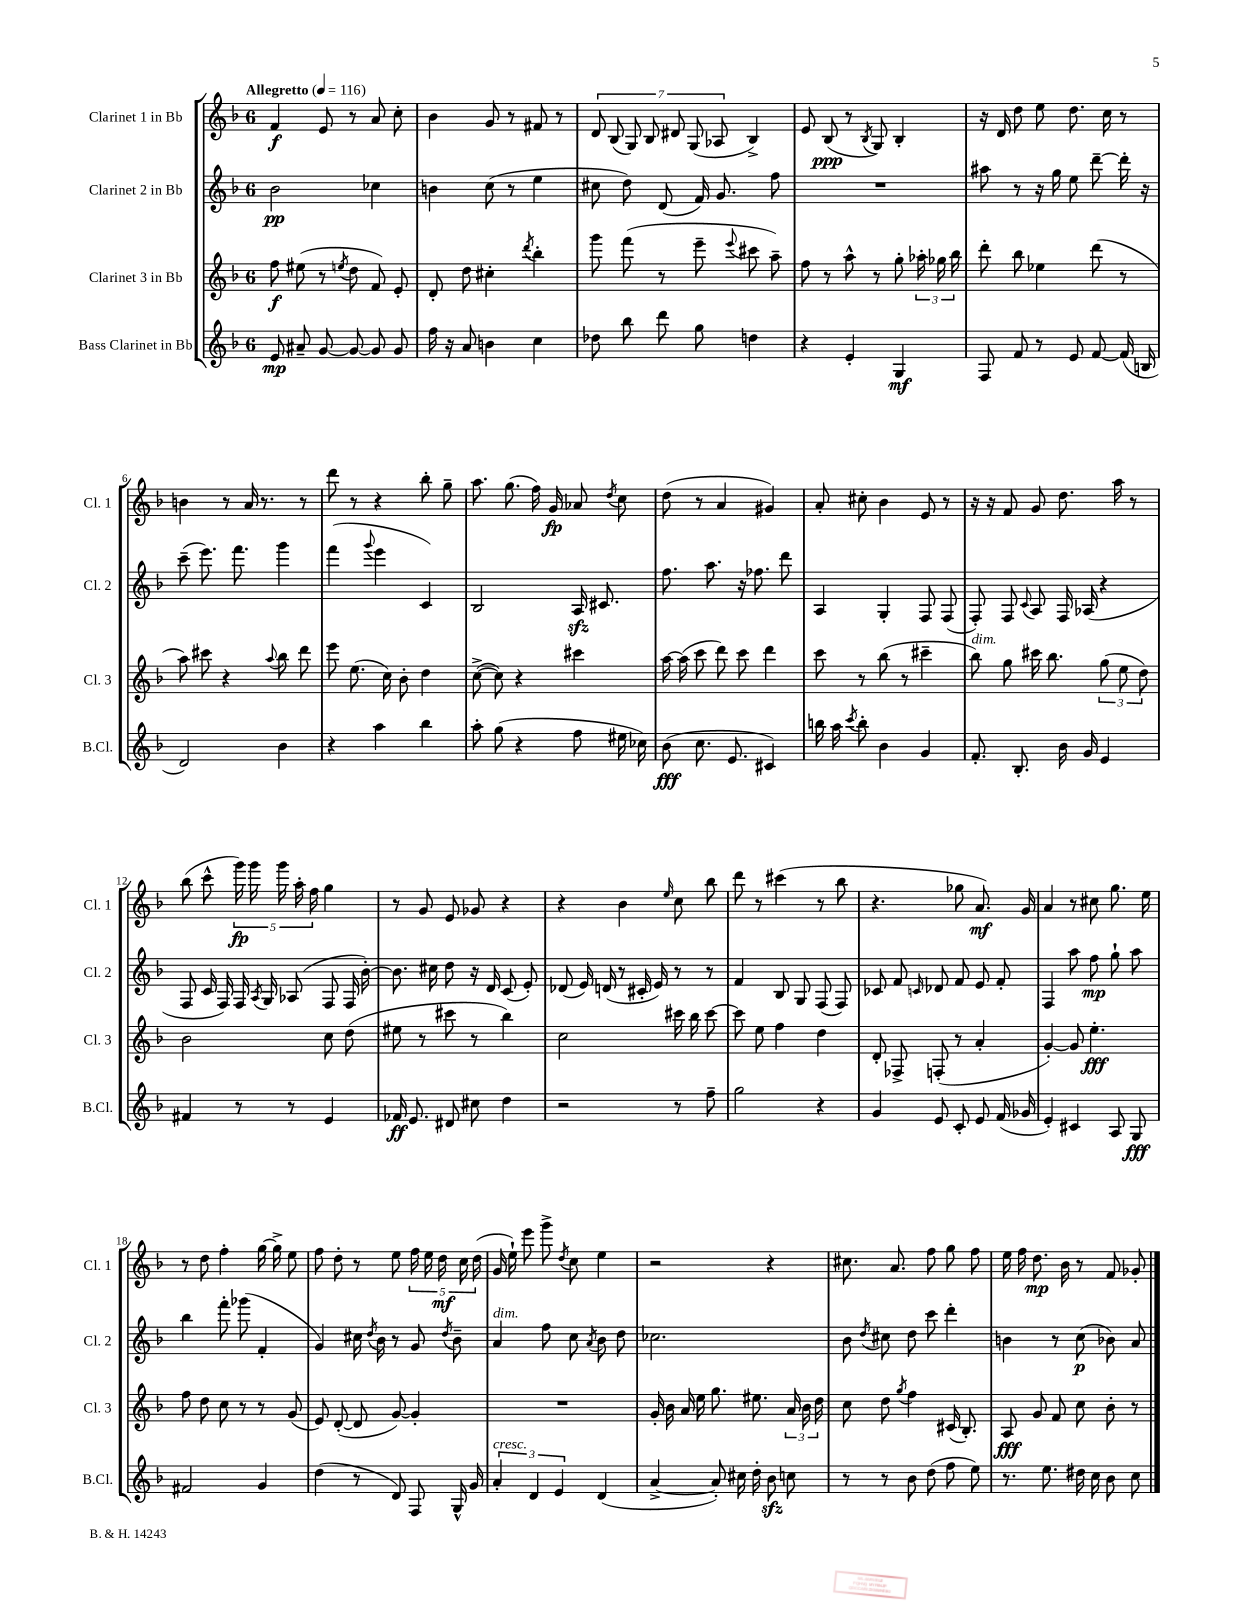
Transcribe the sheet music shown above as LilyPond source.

<<
\new StaffGroup <<
\new Staff = "s0" \with { instrumentName = "Clarinet 1 in Bb" shortInstrumentName = "Cl. 1" } {
    \clef treble \key f \major \once \override Staff.TimeSignature.style = #'single-digit \time 6/8 \tempo "Allegretto" 4 = 116
    \autoBeamOff f'4\f e'8 r8 a'8 c''8-. |
    bes'4 g'8 r8 fis'8 r8 |
    \tuplet 7/4 { d'8 bes8( g8) bes8 dis'8 g8( aes8 } bes4->) |
    e'8 bes8\ppp( r8 \acciaccatura { bes8 } g8) bes4-. |
    r16 d'16 d''8 e''8 d''8. c''16 r8 |
    b'4 r8 a'16 r8. r8 |
    d'''8 r8 r4 bes''8-. g''8-- |
    a''8. g''8.( f''16) g'16\fp aes'8 \acciaccatura { d''8 } c''8 |
    d''8( r8 a'4 gis'4) |
    a'8-. cis''8-. bes'4 e'8 r8 |
    r16 r16 f'8 g'8 d''8. a''16 r8 |
    bes''8( c'''8-^ \tuplet 5/4 { g'''16\fp) g'''16 g'''16 a''16-. f''16 } g''4 |
    r8 g'8 e'8 ges'8 r4 |
    r4 bes'4 \grace { e''16 } c''8 bes''8 |
    d'''8 r8 cis'''4( r8 bes''8 |
    r4. ges''8 a'8.\mf) g'16 |
    a'4 r8 cis''8 g''8. e''16 |
    r8 d''8 f''4-. g''16~ g''16-> e''8 |
    f''8 d''8-. r8 e''8 \tuplet 5/4 { f''16 e''16 d''16\mf c''16 d''16( } |
    g'16 e''16-!) e'''8 g'''8-> \acciaccatura { d''8 } c''8 e''4 |
    r2 r4 |
    cis''8. a'8. f''8 g''8 f''8 |
    e''16 f''16 d''8.\mp bes'16 r8 f'8 ges'8-. \bar "|." |
}
\new Staff = "s1" \with { instrumentName = "Clarinet 2 in Bb" shortInstrumentName = "Cl. 2" } {
    \clef treble \key f \major \once \override Staff.TimeSignature.style = #'single-digit \time 6/8
    \autoBeamOff bes'2\pp ces''4 |
    b'4 c''8( r8 e''4 |
    cis''8 d''8) d'8( f'16) g'8. f''8 |
    R2. |
    ais''8 r8 r16 g''16 e''8 d'''8~-- d'''16-. r16 |
    c'''8--( e'''8.) f'''8. g'''4 |
    f'''4( \appoggiatura { g'''8 } e'''4 c'4) |
    bes2 a16\sfz cis'8. |
    f''8. a''8. r16 fes''8. d'''8 |
    a4 g4-. f8 f8( |
    f8-.) f8 \appoggiatura { c'8 } a8 f16 aes16( r4 |
    f8 c'16 f16) f16 \acciaccatura { a8 } g16 aes8( f8 f16 bes'16~-.) |
    bes'8. cis''16 d''8 r16 d'16 c'8( e'8-.) |
    des'8( e'16) d'16( r8 cis'16-. e'16) r8 r8 |
    f'4 bes8 g8 f8( f8) |
    ces'8 f'8 \grace { c'16 } des'8 f'8 e'8 f'8-. |
    f4 a''8 f''8\mp g''8-! a''8 |
    bes''4 f'''8-. ges'''8( f'4-. |
    g'4) cis''16 \acciaccatura { d''8 } bes'16 r8 g'8 \acciaccatura { d''8 } bes'8-- |
    a'4^\markup { \italic "dim." } f''8 c''8 \acciaccatura { a'8 } bes'8 d''8 |
    ces''2. |
    bes'8 \acciaccatura { d''8 } cis''8 d''8 c'''8 d'''4-. |
    b'4 r8 c''8\p( bes'8) a'8 \bar "|." |
}
\new Staff = "s2" \with { instrumentName = "Clarinet 3 in Bb" shortInstrumentName = "Cl. 3" } {
    \clef treble \key f \major \once \override Staff.TimeSignature.style = #'single-digit \time 6/8
    \autoBeamOff f''8\f eis''8( r8 \acciaccatura { e''8 } d''8 f'8) e'8-. |
    d'8-. d''8 cis''4-. \acciaccatura { d'''8 } bes''4-. |
    g'''8 f'''8( r8 e'''8-- \appoggiatura { e'''8 } cis'''8 a''8--) |
    f''8 r8 a''8-^ r8 g''8-. \tuplet 3/2 { aes''16-. ges''16 bes''16 } |
    d'''8-. bes''8 ees''4 d'''8( r8 |
    a''8) cis'''8 r4 \appoggiatura { a''8 } bes''8 d'''8 |
    e'''8 e''8.( c''16) bes'8-. d''4 |
    c''8~->( c''8) r4 cis'''4 |
    a''16~ a''16( c'''8 d'''8) c'''8 d'''4 |
    c'''8 r8 bes''8( r8 cis'''4-- |
    bes''8^\markup { \italic "dim." }) g''8 cis'''16 bes''8. \tuplet 3/2 { g''8( e''8 d''8) } |
    bes'2 c''8 d''8( |
    eis''8 r8 cis'''8 r8 bes''4) |
    c''2 cis'''16 bes''16 cis'''8~ |
    cis'''8 e''8 f''4 d''4 |
    d'8-. fes8-> f8-.( r8 a'4-. |
    g'4~-.) g'8 e''4.-.\fff |
    f''8 d''8 c''8 r8 r8 g'8( |
    e'8) d'8~-.( d'8 g'8~) g'4-. |
    R2. |
    g'16-. bes'16 a'16 e''16 g''8. eis''8. \tuplet 3/2 { a'16 bes'16 d''16 } |
    c''8 d''8 \acciaccatura { g''8 } f''4 cis'16( bes8.-.) |
    a8\fff g'8 f'8 c''8 bes'8-. r8 \bar "|." |
}
\new Staff = "s3" \with { instrumentName = "Bass Clarinet in Bb" shortInstrumentName = "B.Cl." } {
    \clef treble \key f \major \once \override Staff.TimeSignature.style = #'single-digit \time 6/8
    \autoBeamOff e'8\mp ais'8-- g'8~ g'8~ g'8 g'8 |
    f''16 r16 a'8 b'4 c''4 |
    des''8 bes''8 d'''8 g''8 d''4 |
    r4 e'4-. g4\mf |
    f8 f'8 r8 e'8 f'8~ f'16( b16 |
    d'2) bes'4 |
    r4 a''4 bes''4 |
    a''8-. g''8( r4 f''8 eis''16 ces''16) |
    bes'8\fff( c''8. e'8. cis'4) |
    b''16 a''16 \acciaccatura { c'''8 } b''8-. bes'4 g'4 |
    f'8.-. bes8.-. bes'16 g'16 e'4 |
    fis'4 r8 r8 e'4 |
    fes'16\ff e'8. dis'8 cis''8 d''4 |
    r2 r8 f''8-- |
    g''2 r4 |
    g'4 e'8 c'8-. e'8 f'16( ges'16 |
    e'4-.) cis'4 a8 g8\fff |
    fis'2 g'4 |
    d''4( r8 d'8) f8 g16-^ g'16 |
    \tuplet 3/2 { a'4-.^\markup { \italic "cresc." } d'4 e'4 } d'4( |
    a'4~-> a'8-.) cis''16 d''16-. bes'8\sfz c''8 |
    r8 r8 bes'8 d''8( f''8 e''8) |
    r8. e''8. dis''16 c''16 bes'8 c''8 \bar "|." |
}
>>
>>
